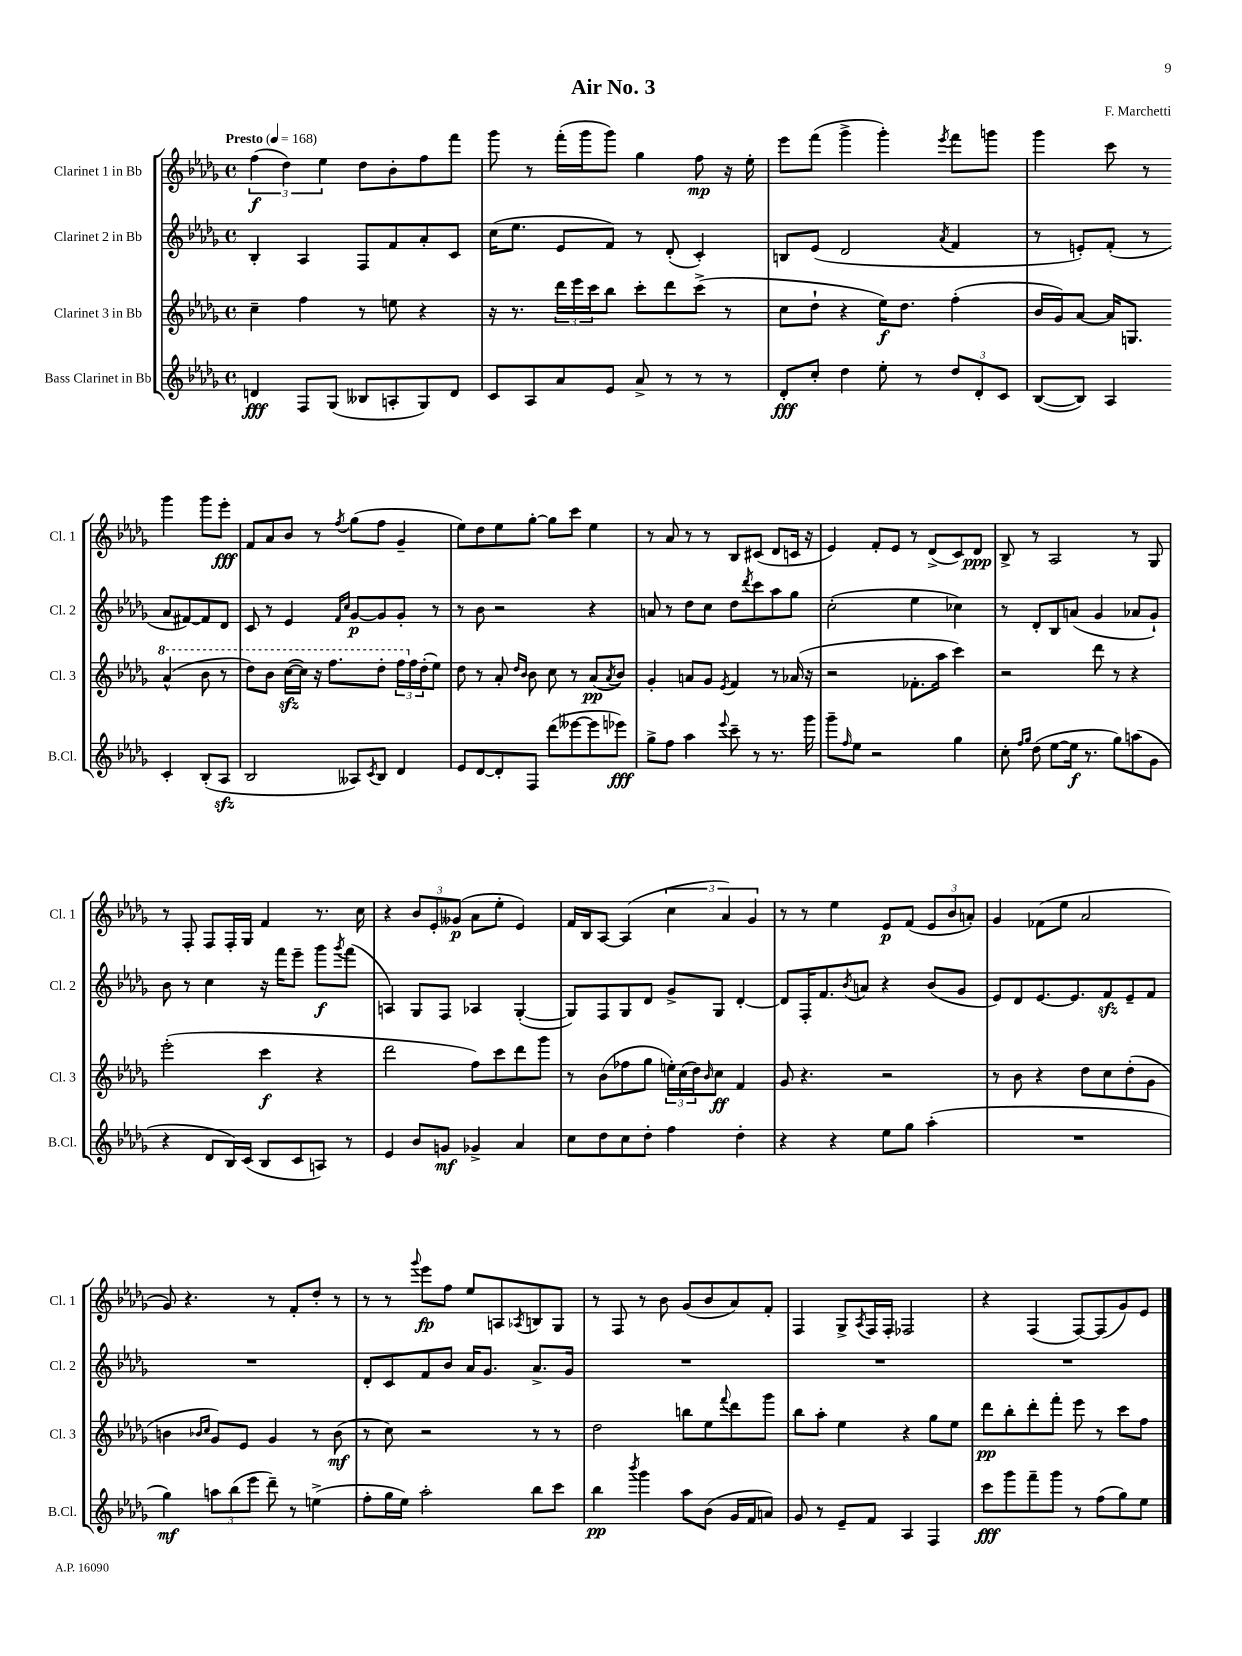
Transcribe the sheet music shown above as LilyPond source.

\header { title = "Air No. 3" composer = "F. Marchetti" }
<<
\new StaffGroup <<
\new Staff = "s0" \with { instrumentName = "Clarinet 1 in Bb" shortInstrumentName = "Cl. 1" } {
    \clef treble \key des \major \defaultTimeSignature \time 4/4 \tempo "Presto" 4 = 168
    \tuplet 3/2 { f''4\f( des''4) ees''4 } des''8 bes'8-. f''8 f'''8 |
    ges'''8 r8 f'''16-.( ges'''16 ges'''8) ges''4 f''8\mp r16 ees''16-. |
    ees'''8 f'''8( ges'''4-> ges'''4-.) \acciaccatura { ees'''8 } f'''8 g'''8 |
    ges'''4 c'''8 r8 ges'''4 ges'''8 ees'''8-.\fff |
    f'8 aes'8 bes'8 r8 \acciaccatura { f''8 } ges''8( f''8 ges'4-- |
    ees''8) des''8 ees''8 ges''8~-. ges''8 c'''8 ees''4 |
    r8 aes'8 r8 r8 bes8 cis'8( des'8 c'16 r16 |
    ees'4) f'8-. ees'8 r8 des'8->( c'8) des'8\ppp |
    bes8-> r8 aes2 r8 ges8 |
    r8 f8-. f8 f16-. ges16 f'4 r8. c''16 |
    r4 \tuplet 3/2 { bes'8 ees'8-. geses'8\p( } aes'8 ees''8-. ees'4) |
    f'16 bes16 aes8~ aes4( \tuplet 3/2 { c''4 aes'4) ges'4 } |
    r8 r8 ees''4 ees'8\p f'8( \tuplet 3/2 { ees'8 bes'8 a'8-.) } |
    ges'4 fes'8( ees''8 aes'2 |
    ges'8) r4. r8 f'8-. des''8-. r8 |
    r8 r8 \appoggiatura { ges'''8 } ees'''8\fp f''8 ees''8 a8 \acciaccatura { aes8 } b8 ges8 |
    r8 f8 r8 bes'8 ges'8( bes'8 aes'8) f'8-. |
    f4 ges8-> \acciaccatura { aes8 } f16 f16-. fes2 |
    r4 f4( f8~) f8( ges'8) ees'8 \bar "|." |
}
\new Staff = "s1" \with { instrumentName = "Clarinet 2 in Bb" shortInstrumentName = "Cl. 2" } {
    \clef treble \key des \major \defaultTimeSignature \time 4/4
    bes4-. aes4 f8 f'8 aes'8-. c'8 |
    c''16( ees''8. ees'8 f'8) r8 des'8-.( c'4-.) |
    b8 ees'8( des'2 \acciaccatura { aes'8 } f'4 |
    r8 e'8-.) f'8-.( r8 aes'8 fis'8~) fis'8 des'8 |
    c'8 r8 ees'4 \grace { f'16 c''16 } ges'8~\p ges'8 ges'8-. r8 |
    r8 bes'8 r2 r4 |
    a'8 r8 des''8 c''8 des''8 \acciaccatura { des'''8 } c'''8 aes''8 ges''8 |
    c''2-.( ees''4 ces''4) |
    r8 des'8-. bes8 a'8( ges'4 aes'8 ges'8-!) |
    bes'8 r8 c''4 r16 f'''16 ees'''8-- ges'''8\f \acciaccatura { ges'''8 } f'''8( |
    a4) ges8 f8 aes4 ges4~-.( |
    ges8) f8 ges8 des'8 ges'8-> ges8 des'4~-. |
    des'8 f16-. f'8. \acciaccatura { bes'8 } a'8 r4 bes'8( ges'8 |
    ees'8) des'8 ees'8.~ ees'8. f'8\sfz ees'8-- f'8 |
    R1 |
    des'8-. c'8 f'8 bes'8 aes'16 ges'8. aes'8.-> ges'16 |
    R1 |
    R1 |
    R1 \bar "|." |
}
\new Staff = "s2" \with { instrumentName = "Clarinet 3 in Bb" shortInstrumentName = "Cl. 3" } {
    \clef treble \key des \major \defaultTimeSignature \time 4/4
    c''4-- f''4 r8 e''8 r4 |
    r16 r8. \tuplet 3/2 { des'''16 ees'''16 c'''16 } bes''8 c'''8-. des'''8 c'''8->( r8 |
    c''8 des''8-! r4 ees''16\f) des''8. f''4-.( |
    bes'16 ges'16) aes'8~ aes'16 g8. \ottava #1 aes''4-^( bes''8 r8 |
    des'''8) bes''8 c'''16~\sfz( c'''16) r16 f'''8. des'''8-. \tuplet 3/2 { f'''16 \ottava #0 f''16 des''16-.( } ees''8) |
    des''8 r8 aes'8-. \grace { des''16 bes'16 } bes'8 c''8 r8 aes'8\pp( \acciaccatura { aes'8 } bes'8) |
    ges'4-. a'8 ges'8 \acciaccatura { ees'8 } f'4 r8 aes'16( r16 |
    r2 fes'8.-. aes''16 c'''4) |
    r2 des'''8 r8 r4 |
    ees'''2-.( c'''4\f r4 |
    des'''2 f''8) c'''8 des'''8 ges'''8 |
    r8 bes'8( fes''8 ges''8 \tuplet 3/2 { e''16-.) c''16( des''16) } \grace { bes'16 } c''8\ff f'4 |
    ges'8 r4. r2 |
    r8 bes'8 r4 des''8 c''8 des''8-.( ges'8 |
    b'4 \grace { bes'16 c''16 } ges'8) ees'8 ges'4 r8 bes'8\mf( |
    r8 c''8) r2 r8 r8 |
    des''2 b''8 ees''8 \appoggiatura { f'''8 } des'''8 ges'''8 |
    bes''8 aes''8-. ees''4 r4 ges''8 ees''8 |
    des'''8\pp bes''8-. des'''8-. f'''8-. ees'''8 r8 c'''8 f''8 \bar "|." |
}
\new Staff = "s3" \with { instrumentName = "Bass Clarinet in Bb" shortInstrumentName = "B.Cl." } {
    \clef treble \key des \major \defaultTimeSignature \time 4/4
    d'4\fff f8 ges8( beses8 a8-. ges8) d'8 |
    c'8 aes8 aes'8 ees'8 aes'8-> r8 r8 r8 |
    des'8-.\fff c''8-. des''4 ees''8-. r8 \tuplet 3/2 { des''8 des'8-. c'8 } |
    bes8~( bes8) aes4 c'4-. bes8-.( aes8\sfz |
    bes2 aeses8) \acciaccatura { c'8 } bes8 des'4 |
    ees'8 des'8~ des'8-. f8 des'''8( eeses'''8~ eeses'''8 ees'''8\fff) |
    ges''8-> f''8 aes''4 \appoggiatura { ees'''8 } c'''8-- r8 r8. ges'''16 |
    ges'''8-- \grace { f''16 } ees''8 r2 ges''4 |
    c''8-. \grace { f''16 ges''16 } des''8( ees''8~ ees''16\f r8. ges''8) a''8( ges'8 |
    r4 des'8 bes16) c'16( bes8 c'8 a8) r8 |
    ees'4 bes'8 g'8\mf ges'4-> aes'4 |
    c''8 des''8 c''8 des''8-. f''4 des''4-. |
    r4 r4 ees''8 ges''8 aes''4-.( |
    R1 |
    ges''4\mf) \tuplet 3/2 { a''8 bes''8( ees'''8 } des'''8--) r8 e''4->( |
    f''8-. ges''16 ees''16) aes''2-. bes''8 c'''8 |
    bes''4\pp \acciaccatura { bes'''8 } ges'''4 aes''8 bes'8( ges'16 f'16 a'8) |
    ges'8 r8 ees'8-- f'8 aes4 f4 |
    c'''8\fff ges'''8 f'''8-- ges'''8 r8 f''8( ges''8) ees''8 \bar "|." |
}
>>
>>
\layout { \context { \Score \remove "Bar_number_engraver" } }
